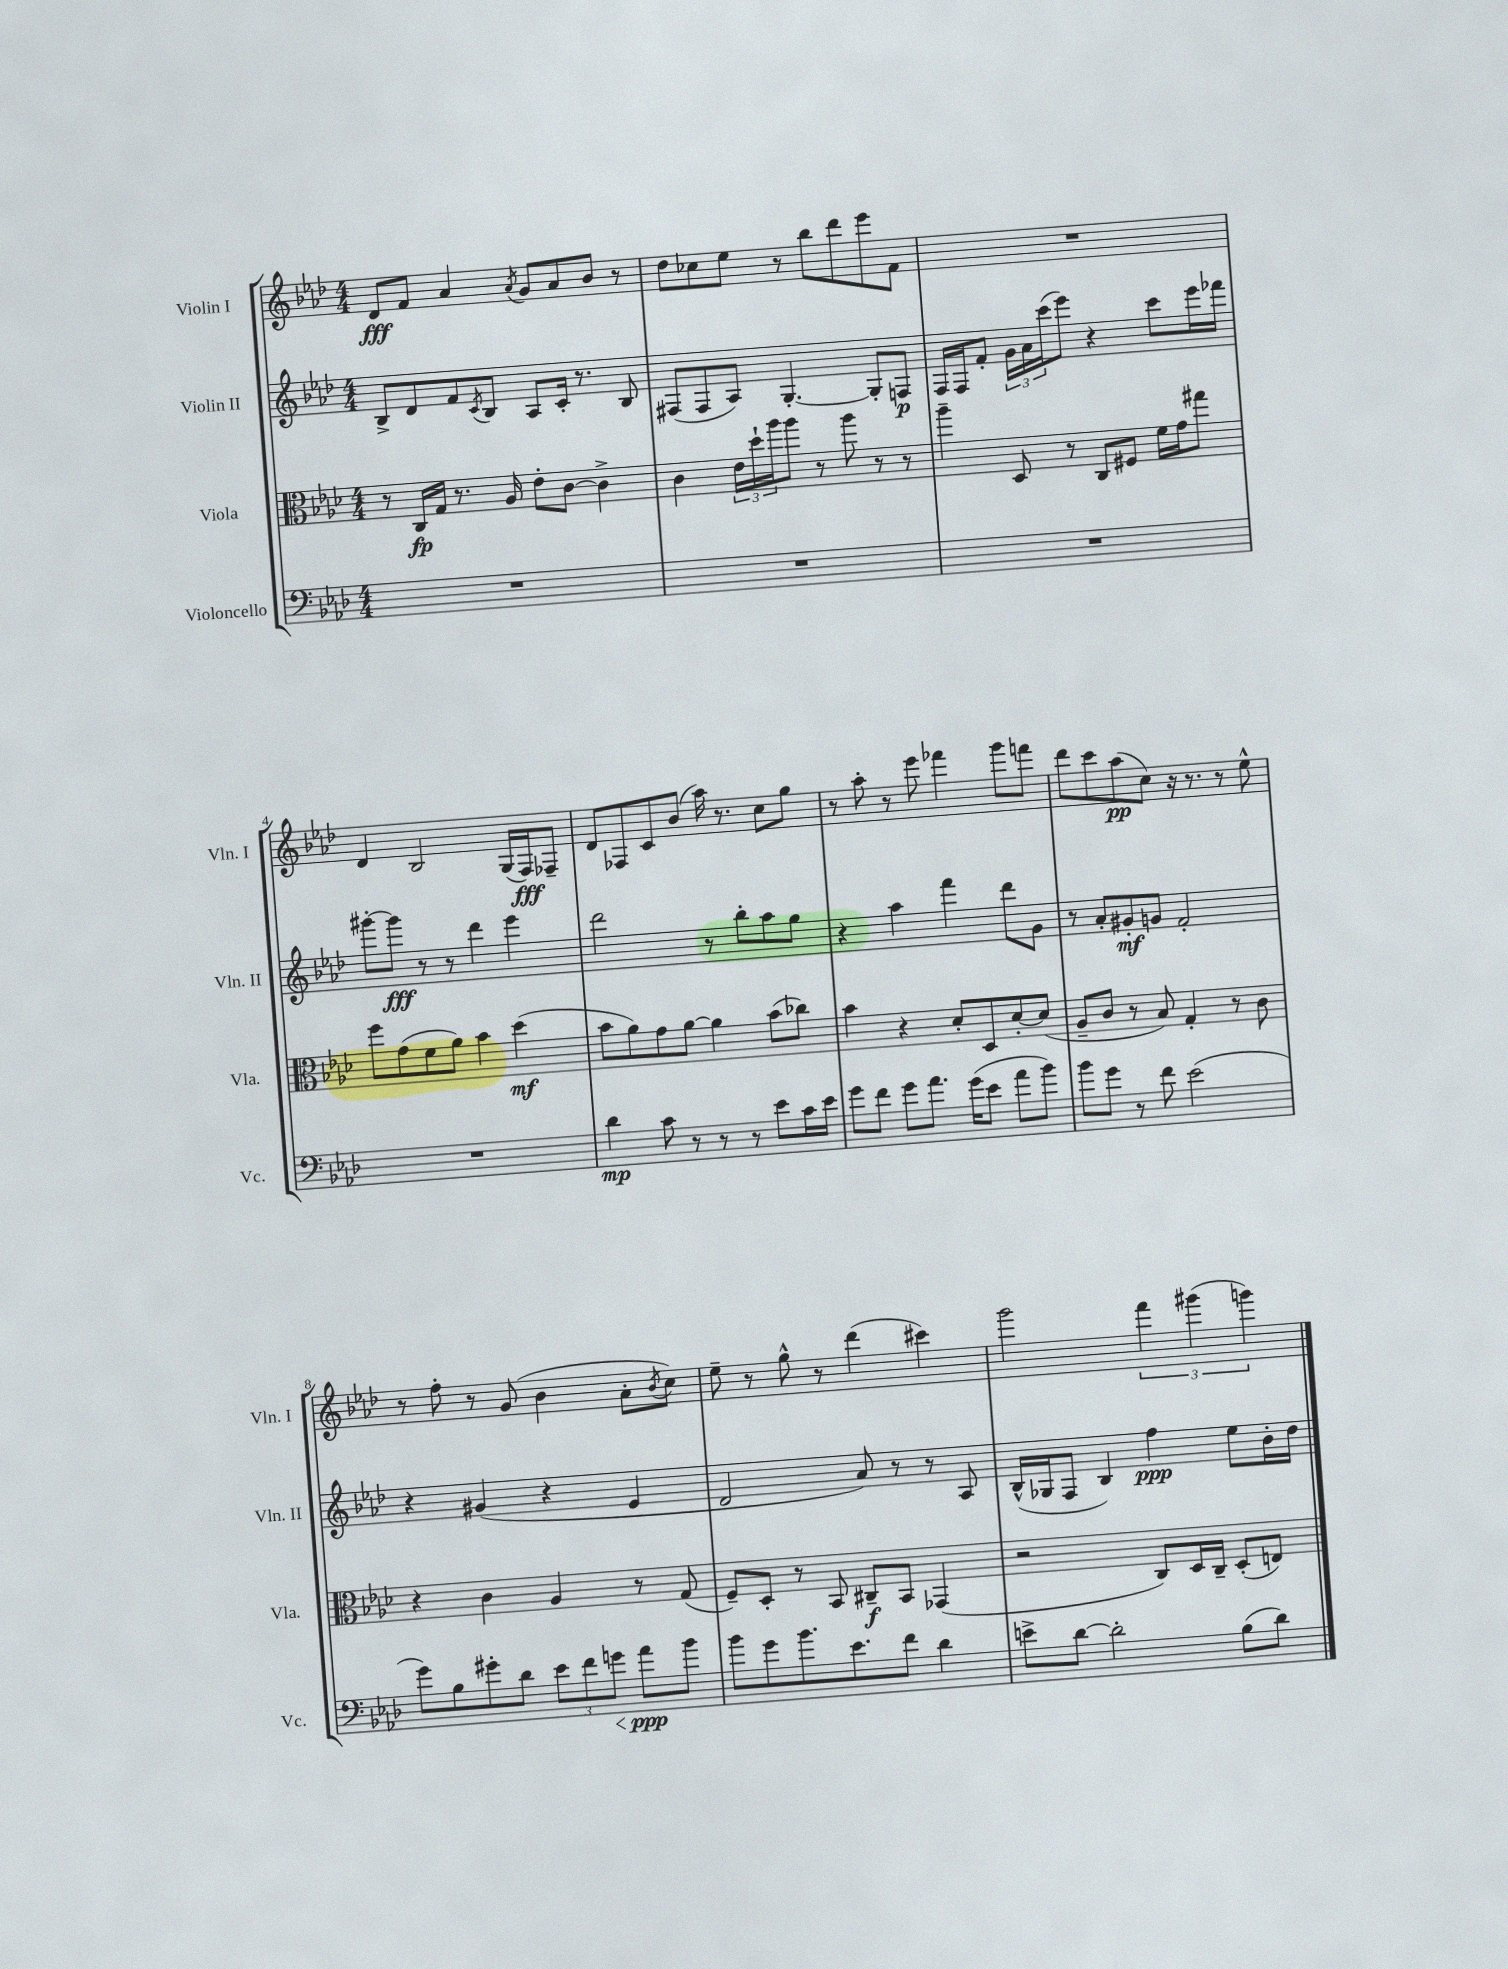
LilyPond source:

<<
\new StaffGroup <<
\new Staff = "s0" \with { instrumentName = "Violin I" shortInstrumentName = "Vln. I" } {
    \clef treble \key aes \major \numericTimeSignature \time 4/4
    des'8\fff f'8 aes'4 \acciaccatura { aes'8 } g'8 aes'8 bes'8 r8 |
    des''8 ces''8 ees''8 r8 bes''8 des'''8 ees'''8 f'8 |
    R1 |
    des'4 bes2 g16( f16\fff) fes8-- |
    des'8 fes8 c'8 bes'8( aes''16) r8. c''8 g''8 |
    r8 aes''8-. r8 ees'''8 fes'''4 g'''8 f'''8 |
    des'''8 c'''8 aes''8\pp( c''8) r16 r8. r8 ees''8-^ |
    r8 f''8-. r8 g'8( bes'4 aes'8-. \acciaccatura { bes'8 } c''8) |
    ees''8-- r8 g''8-^ r8 des'''4( cis'''4) |
    g'''2 \tuplet 3/2 { f'''4 gis'''4( g'''4) } \bar "|." |
}
\new Staff = "s1" \with { instrumentName = "Violin II" shortInstrumentName = "Vln. II" } {
    \clef treble \key aes \major \numericTimeSignature \time 4/4
    bes8-> des'8 f'8 \acciaccatura { c'8 } bes8 aes8 c'16-. r8. bes8 |
    fis8( fis8 aes8) g4.~-. g8-. f8\p |
    f16 f16 f'8-. \tuplet 3/2 { g'16 aes'16 c'''16( } ees'''8) r4 c'''8 ees'''16 fes'''16 |
    gis'''8~-. gis'''8\fff r8 r8 des'''4 ees'''4 |
    des'''2 r8 bes''8-. aes''8 g''8 |
    r4 aes''4 f'''4 des'''8 g'8 |
    r8 aes'8-. gis'8-.\mf g'8 f'2-. |
    r4 gis'4( r4 ees'4 |
    des'2 aes'8) r8 r8 aes8 |
    bes16-^( ges16 f8 bes4) f''4\ppp ees''8 bes'16-. des''16 \bar "|." |
}
\new Staff = "s2" \with { instrumentName = "Viola" shortInstrumentName = "Vla." } {
    \clef alto \key aes \major \numericTimeSignature \time 4/4
    r8 c16\fp g16 r8. aes16 ees'8-. c'8~ c'4-> |
    c'4 \tuplet 3/2 { ees'16 des''16-! aes''16 } aes''8 r8 aes''8 r8 r8 |
    aes''4-- des8 r8 c8 fis8 f'16 g'16 gis''8 |
    f''8 g'8( f'8 aes'8) bes'4 des''4\mf( |
    bes'8 aes'8) g'8 aes'8~ aes'4 bes'8( ces''8) |
    bes'4 r4 des'8-. des8 des'8~-. des'8( |
    aes8-- c'8 r8 bes8) g4-. r8 c'8 |
    r4 c'4 aes4 r8 g8( |
    f8--) des8-. r8 bes,8 cis8--\f bes,8 ges,4( |
    r2 c8) des16 c16-- des8-.( e8) \bar "|." |
}
\new Staff = "s3" \with { instrumentName = "Violoncello" shortInstrumentName = "Vc." } {
    \clef bass \key aes \major \numericTimeSignature \time 4/4
    R1 |
    R1 |
    R1 |
    R1 |
    des'4\mp c'8 r8 r8 r8 ees'8 c'16 ees'16 |
    g'8 f'8 g'8 aes'8. g'16( ees'8 aes'8 bes'8) |
    bes'8 g'8 r8 f'8 ees'2( |
    g'8) bes8 gis'8-. des'8 \tuplet 3/2 { ees'8 f'8 g'8\< } aes'8\ppp\! bes'8 |
    bes'8 g'8 bes'8. ees'8. f'8 des'4 |
    e'8-> des'8~ des'2-. bes8( des'8) \bar "|." |
}
>>
>>
